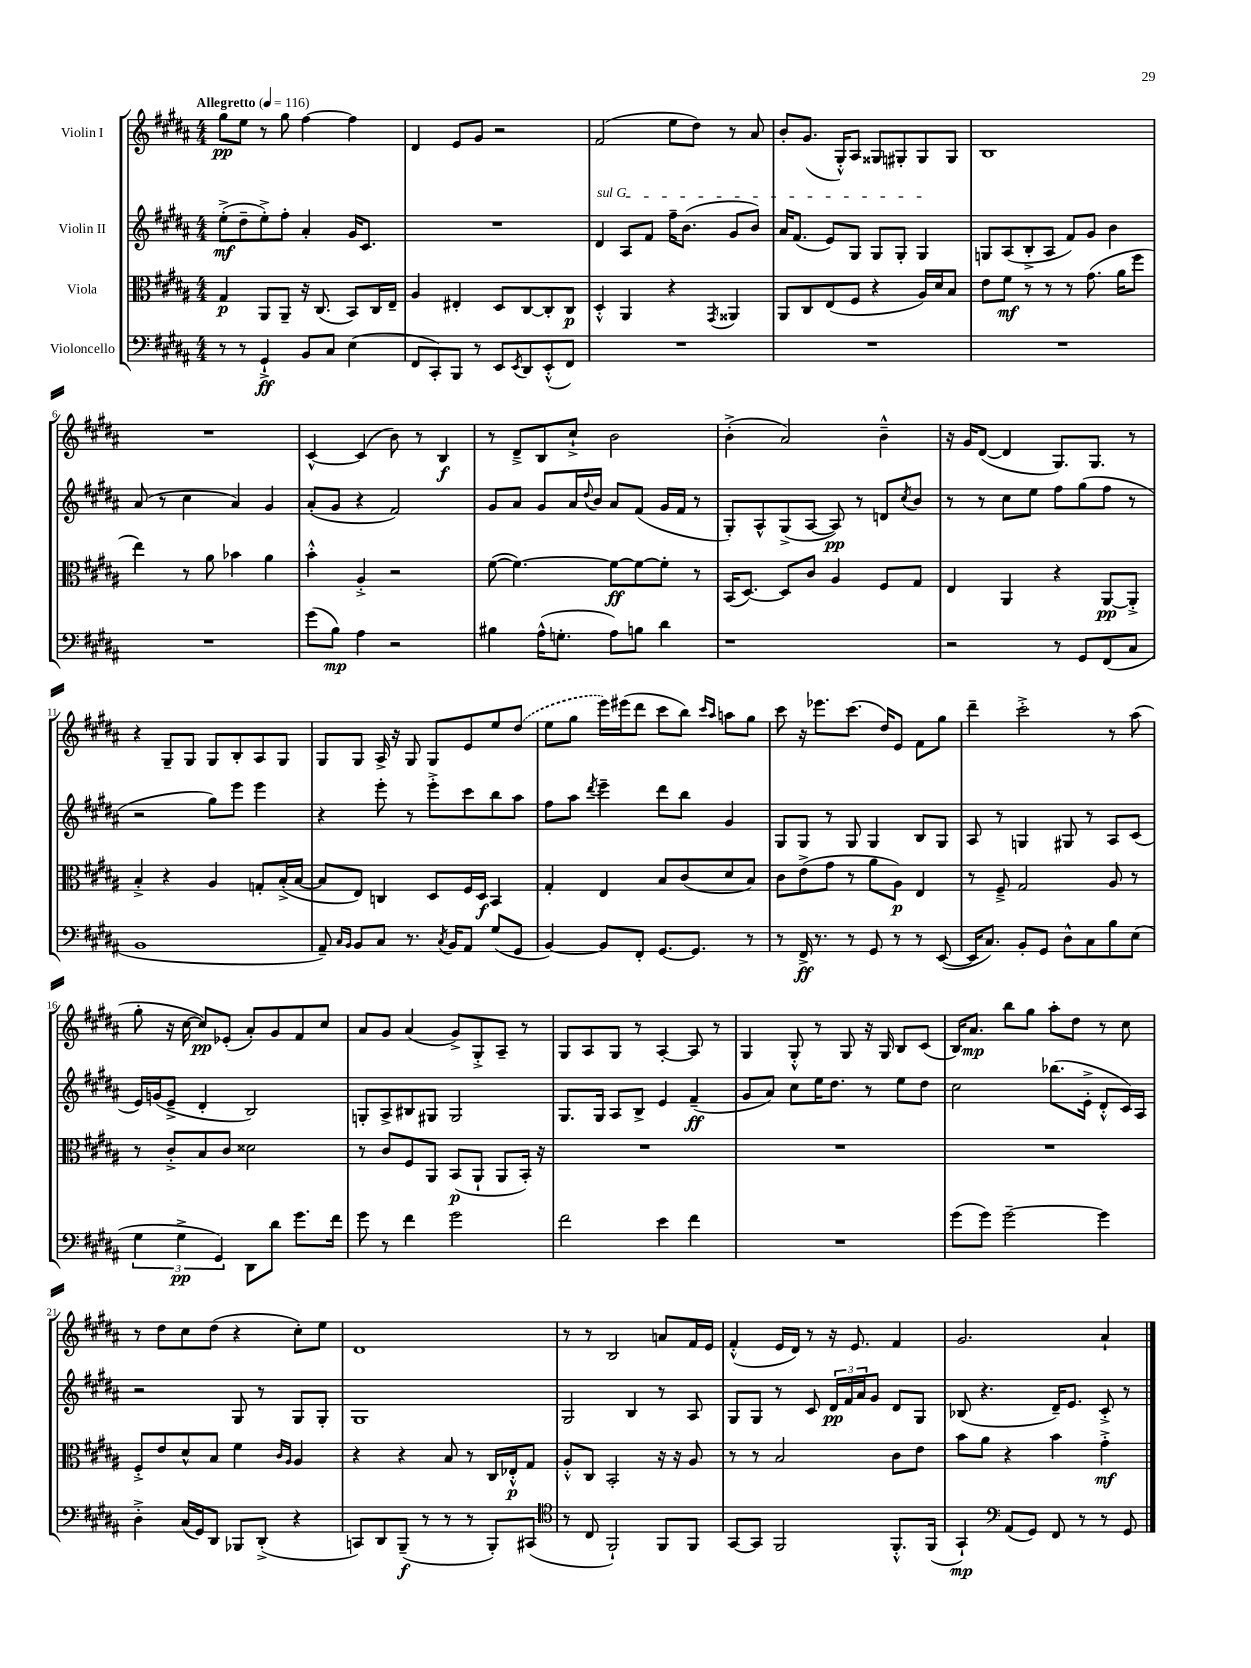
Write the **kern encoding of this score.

**kern	**kern	**kern	**kern
*staff4	*staff3	*staff2	*staff1
*clefF4	*clefC3	*clefG2	*clefG2
*k[f#c#g#d#a#]	*k[f#c#g#d#a#]	*k[f#c#g#d#a#]	*k[f#c#g#d#a#]
*M4/4	*M4/4	*M4/4	*M4/4
*MM116	*MM116	*MM116	*MM116
8r	4G#	(8ee'^	8gg#
8r	.	8dd#~	8ee
4GG#`^	8AA#	8ee'^)	8r
.	8AA#~	8ff#'	8gg#
8BB	16r	4a#'	[4ff#
.	(8.C#	.	.
8C#	.	.	.
(4E	8BB)	16g#	4ff#]
.	.	8.c#	.
.	16C#	.	.
.	16E~	.	.
=	=	=	=
8FF#	4A#	1r	4d#
8CC#')	.	.	.
8BBB	4E#'	.	8e
8r	.	.	8g#
8EE	8D#	.	2r
8qEE	.	.	.
8DD#	[8C#	.	.
(8EE'^^	8C#']	.	.
8FF#)	8C#	.	.
=	=	=	=
1r	4D#'^^	4d#	(2f#
.	4AA#	8A#	.
.	.	8f#	.
.	4r	16ff#~	8ee
.	.	(8.b	.
.	.	.	8dd#)
.	8qGG#	.	.
.	4AA##	8g#	8r
.	.	8b)	8a#
=	=	=	=
1r	8AA#	16a#	8b'
.	.	(8.f#	.
.	8C#	.	(8.g#
.	(8E	8e)	.
.	.	.	16G#'^^)
.	8F#	8G#	8A#
.	4r	8G#	8G##
.	.	8G#'	8G#'
.	16A#)	4G#	8G#
.	16d#	.	.
.	8B	.	8G#
=	=	=	=
1r	8e	8G	1B
.	8f#	(8A#	.
.	8r	8B'^	.
.	8r	8A#	.
.	8r	8f#)	.
.	(8.g#	8g#	.
.	.	4b	.
.	16a#	.	.
.	8ff#	.	.
=	=	=	=
1r	4ee)	(8a#	1r
.	.	8r	.
.	8r	4cc#	.
.	8a#	.	.
.	4b-	4a#)	.
.	4a#	4g#	.
=	=	=	=
(8g#	4b'^^	(8a#'	[4c#^^
8B)	.	8g#	.
4A#	4A#'^	4r	(4c#]
2r	2r	2f#)	8b)
.	.	.	8r
.	.	.	4B
=	=	=	=
4B#	([8f#	8g#	8r
.	4.f#_)	8a#	8d#~^
(16A#^^	.	8g#	8B
8.G'	.	.	.
.	.	16a#	8cc#`^
.	.	8qqdd#	.
.	.	16b	.
8A#)	8f#_	8a#	2b
8B	8f#_	(8f#	.
4d#	8f#']	16g#	.
.	.	16f#	.
.	8r	8r	.
=	=	=	=
1r	(16BB	8G#')	(4b'^
.	[8.D#)	.	.
.	.	8A#^^	.
.	8D#]	(8G#^	2a#)
.	8c#	[8A#	.
.	4A#	8A#])	.
.	.	8r	.
.	8F#	8d	4b~^^
.	.	8qcc#	.
.	8G#	8b	.
=	=	=	=
2r	4E	8r	16r
.	.	.	16g#
.	.	8r	([8d#
.	4AA#	8cc#	4d#]
.	.	8ee	.
8r	4r	8ff#	8.G#)
8GG#	.	(8gg#	.
.	.	.	8.G#
(8FF#	[8AA#	8ff#	.
8C#	8AA#'^]	8r	8r
=	=	=	=
1BB	4B'^	2r	4r
.	4r	.	8G#~
.	.	.	8G#
.	4A#	8gg#)	8G#
.	.	8eee	8B'
.	8G'	4eee	8A#
.	(16B'^	.	8G#
.	[16B	.	.
=	=	=	=
8AA#~)	8B]	4r	8G#
16qqC#	.	.	.
16qqBB	.	.	.
8BB	8E)	.	8G#
8C#	4C	8eee'	16A#^
.	.	.	16r
8.r	.	8r	8G#
.	8D#	8eee'^	8G#
8qC#	.	.	.
16BB	.	.	.
8AA#	16F#	8ccc#	8e
.	16D#	.	.
(8G#	4BB	8bb	8ee
8GG#	.	8aa#	(8dd#
=	=	=	=
[4BB)	4G#'	8ff#	8ee
.	.	8aa#	8gg#
.	.	8qddd#	.
8BB]	4E	4eee~	16eee)
.	.	.	(16eee#
8FF#'	.	.	8ddd#
[8.GG#	8B	8ddd#	8ccc#
.	(8c#	8bb	8bb)
8.GG#]	.	.	.
.	.	.	16qqccc#
.	.	.	16qqaa#
.	8d#	4g#	8aa
8r	8B)	.	8gg#
=	=	=	=
8r	8c#	8G#	8ccc#
16FF#^	(8e^	8G#	16r
8.r	.	.	8.eee-
.	8g#	8r	.
8r	8r	8G#	(8.ccc#
8GG#	8a#	4G#	.
.	.	.	16dd#)
8r	8A#)	.	8e
8r	4E	8B	8f#
([8EE	.	8G#	8gg#
=	=	=	=
16EE]	8r	8A#	4ddd#~
8.C#)	.	.	.
.	8F#~^	8r	.
8BB'	2G#	4G	2ccc#'^
8GG#	.	.	.
8D#^^	.	8G#	.
8C#	.	8r	.
8B	8A#	8A#	8r
(8E	8r	(8c#	(8aa#
=	=	=	=
6G#	8r	16e)	8gg#'
.	.	(16g	.
.	8c#'^	8e~^	16r
6G#^	.	.	.
.	.	.	[16cc#
.	8B	4d#'	8cc#])
6GG#)	.	.	.
.	8c#	.	(8e-'
8DD#	2d##	2B)	8a#')
8d#	.	.	8g#
8.g#	.	.	8f#
.	.	.	8cc#
16f#	.	.	.
=	=	=	=
8g#	8r	8G'	8a#
8r	8c#	8A#^	8g#
4f#	8F#	8B#	(4a#
.	8AA#	8G#	.
2g#	(8BB	2G#	8g#^)
.	8AA#`	.	8G#'^
.	8AA#	.	8A#~
.	16BB')	.	8r
.	16r	.	.
=	=	=	=
2f#	1r	8.G#	8G#
.	.	.	8A#
.	.	16G#	.
.	.	8A#	8G#
.	.	8B^	8r
4e	.	4e	[4A#'
4f#	.	(4f#~	8A#]
.	.	.	8r
=	=	=	=
1r	1r	8g#	4G#
.	.	8a#)	.
.	.	8cc#	8G#'^^
.	.	16ee	8r
.	.	8.dd#	.
.	.	.	8G#
.	.	8r	16r
.	.	.	16G#
.	.	8ee	8B
.	.	8dd#	(8c#
=	=	=	=
(8g#	1r	2cc#	16B)
.	.	.	8.a#
8g#)	.	.	.
[2g#~	.	.	8bb
.	.	.	8gg#
.	.	(8.bb-	8aa#'
.	.	.	8dd#
.	.	16e'^	.
4g#]	.	8d#'^^	8r
.	.	16c#)	8cc#
.	.	16A#	.
=	=	=	=
4D#'^	8F#'^	2r	8r
.	8e	.	8dd#
(16C#	8d#^^	.	8cc#
16GG#)	.	.	.
8DD#	8B	.	(8dd#
8BBB-	4f#	8G#	4r
(8DD#'^	.	8r	.
.	16qqc#	.	.
.	16qqA#	.	.
4r	4A#	8G#	8cc#')
.	.	8G#'	8ee
=	=	=	=
8CC)	4r	1G#	1d#
8DD#	.	.	.
(8BBB~	4r	.	.
8r	.	.	.
8r	8B	.	.
8r	8r	.	.
8BBB')	16C#	.	.
.	16E-'^^	.	.
(8CC#	8G#	.	.
=	=	=	=
*clefC4	*	*	*
8r	8A#'^^	2G#	8r
8C#	8C#	.	8r
2FF#`)	2BB'	.	2B
.	.	4B	.
8FF#	16r	8r	8a
.	16r	.	.
8FF#	8A#	8A#	16f#
.	.	.	16e
=	=	=	=
[8GG#	8r	8G#	(4f#'^^
8GG#]	8r	8G#	.
2FF#	2B	8r	16e
.	.	.	16d#)
.	.	8c#	8r
.	.	24d#	16r
.	.	24f#	.
.	.	.	8.e
.	.	24a#	.
.	.	8g#	.
8.FF#'^^	8c#	8d#	4f#
.	8e	8G#	.
(16FF#	.	.	.
=	=	=	=
4GG#`)	8b	(8B-	2.g#
.	8a#	4.r	.
*clefF4	*	*	*
(8AA#	4r	.	.
8GG#)	.	.	.
8FF#	4b	16d#~)	.
.	.	8.e	.
8r	.	.	.
8r	4g#'^	8c#'^	4a#`
8GG#	.	8r	.
==	==	==	==
*-	*-	*-	*-
